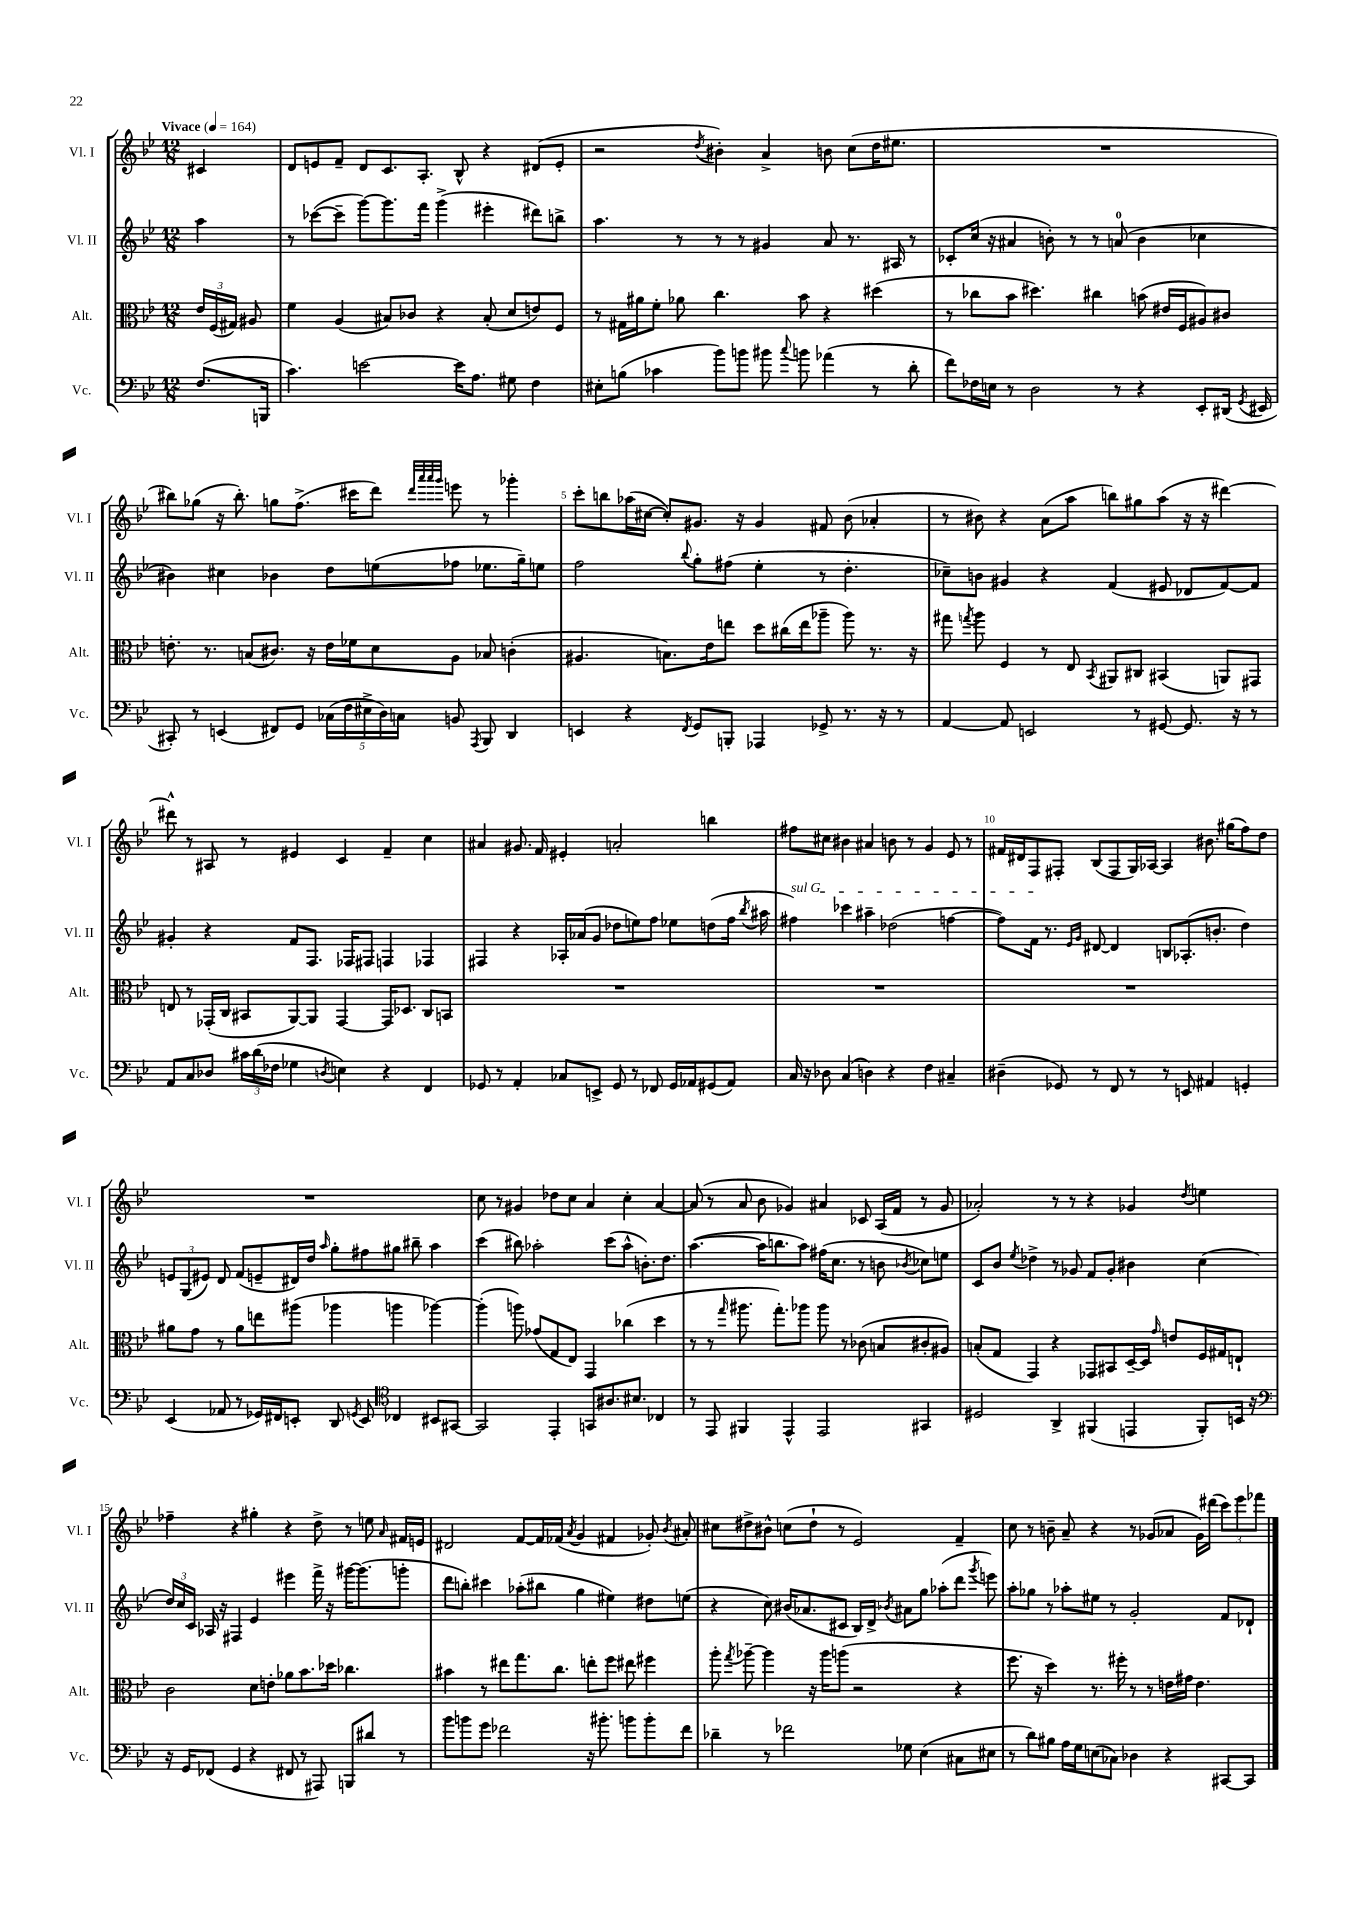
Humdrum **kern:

**kern	**kern	**kern	**kern
*staff4	*staff3	*staff2	*staff1
*clefF4	*clefC3	*clefG2	*clefG2
*k[b-e-]	*k[b-e-]	*k[b-e-]	*k[b-e-]
*M12/8	*M12/8	*M12/8	*M12/8
*MM164	*MM164	*MM164	*MM164
(8.F	24e-	4aa	4c#
.	(24F	.	.
.	24G#)	.	.
.	8A#	.	.
16BBB	.	.	.
=	=	=	=
4.c)	4f	8r	8d
.	.	([8ccc-	8e
.	(4A	8ccc-~]	8f~
[2e	.	[8ggg)	8d
.	8B#)	8.ggg]	8.c
.	8c-	.	.
.	.	16fff	8.A'
.	4r	(4ggg^	.
16e]	.	.	8B-^^
8.A	.	.	.
.	(8B#'	4eee#'	4r
8G#	8d	.	.
4F	8e)	8ddd#)	(8d#
.	8F	8bb^	8e'
=	=	=	=
8E#'	8r	4.aa	2r
(8B	16G#	.	.
.	16a#	.	.
4c-	8f'	.	.
.	8a-	8r	.
.	.	.	8qdd
8b-)	4.cc	8r	4b#')
8b	.	8r	.
8b#	.	4g#	4a^
8qqcc	.	.	.
8b	8b-	.	.
(4a-	4r	8a	8b
.	.	8.r	(8cc
8r	(4dd#	.	16dd
.	.	16A#	8.ee#
8d'	.	8r	.
=	=	=	=
8f)	8r	8c-'	1.r
16F-	8cc-	(16cc	.
16E	.	16r	.
8r	8b-	4a#	.
2D	4.dd#)	.	.
.	.	8b')	.
.	.	8r	.
.	4cc#	8r	.
8r	.	(8a	.
4r	(8b	4b	.
.	16e#	.	.
.	16F	.	.
8EE-'	8A#)	4cc-	.
(16DD#	8c#	.	.
8qGG	.	.	.
16EE#	.	.	.
=	=	=	=
8CC#')	8.e'	4b#)	8bb#)
8r	.	.	(8gg-
.	8.r	.	.
(4EE	.	4cc#	16r
.	.	.	8.bb#')
.	(8B	.	.
8FF#)	8.c#)	4b-	8gg
8GG	.	.	(8.ff^
.	16r	.	.
(20C-	16e	8dd	.
20F	.	.	.
.	16f-	.	16ccc#
20E#^	.	.	.
.	8d	(8ee	8ddd)
20D)	.	.	.
20C	.	.	.
.	.	.	32qqddd
.	.	.	32qqaaa
.	.	.	32qqaaa
.	.	.	32qqggg
8BB	8A	8ff-	8eee
8qAAA	.	.	.
8BBB-	8B-	8.ee-	8r
4DD	(4c'	.	4ggg-'
.	.	16gg~)	.
.	.	8ee	.
=	=	=	=
4EE	4.A#	2ff	8ccc'
.	.	.	8bb
4r	.	.	(16aa-
.	.	.	[16cc#
.	8.B)	.	8cc#'])
8qFF	.	8qqbb-	.
8GG	.	8gg'	8.g#
.	16e-	.	.
8BBB'	8ee	(8ff#	.
.	.	.	16r
4AAA-	8dd	4ee-'	4g#
.	(16cc#	.	.
.	16ee	.	.
8GG-^	8aa-~	8r	8f#
8.r	8aa-)	4.dd'	(8b-
.	8.r	.	4a-'
16r	.	.	.
8r	.	.	.
.	16r	.	.
=	=	=	=
[4AA	8gg#	8cc-~)	8r
.	8qgg	.	.
.	8aa	8b	8b#)
8AA]	4F	4g#	4r
2EE	.	.	.
.	8r	4r	(8a
.	8E-	.	8aa
.	8qBB-	.	.
.	8AA#	(4f	8bb)
8r	8C#	.	8gg#
[8GG#	(4BB#	8e#	(8aa
8.GG#]	.	8d-	16r
.	.	.	16r
.	8AA)	[8f)	[4ddd#)
16r	.	.	.
8r	8GG#	8f]	.
=	=	=	=
8AA	8E	4g#'	8ddd#^^]
8C	8r	.	8r
8D-	(16GG-'	4r	8A#
.	16C	.	.
24c#	8BB#	.	8r
(24d	.	.	.
24F-	.	.	.
4G-	[8AA)	8f	4e#
.	8AA]	8.F	.
8qD	.	.	.
4E)	[4GG-	.	4c
.	.	16F-	.
.	.	8F#	.
4r	16GG-]	4F	4f~
.	8.D-	.	.
4FF	8C	4F-	4cc
.	8BB	.	.
=	=	=	=
8GG-	1.r	4F#	4a#
8r	.	.	.
4AA'	.	4r	8.g#
.	.	.	16f
8C-	.	16A-'	4e#'
.	.	(16a-	.
8EE^	.	8g	.
8GG-	.	8dd-	2a'
8r	.	8ee)	.
8FF-	.	8ff	.
16GG-	.	8ee-	.
16AA-	.	.	.
(8GG#	.	(8dd	4bb
8AA-)	.	16ff	.
.	.	8qbb-	.
.	.	16aa#	.
=	=	=	=
16C	1.r	4ff#)	8ff#
16r	.	.	.
8D-	.	.	8cc#
(4C	.	4ccc-	4b#
4D)	.	4aa#~	4a#
4r	.	(2dd-	8b
.	.	.	8r
4F	.	.	4g
4C#~	.	[4ff	8e-
.	.	.	8r
=	=	=	=
(4D#~	1.r	8ff])	16f#
.	.	.	16d#
.	.	16f	8F
.	.	8.r	.
8GG-)	.	.	8F#'
.	.	16qqe-	.
.	.	16qqg	.
8r	.	[8d#	(8B-
8FF	.	4d#]	8F#
8r	.	.	16G)
.	.	.	[16A-
8r	.	8B	4A-]
8EE	.	(8.A-'	.
4AA#	.	.	8.b#
.	.	8.b'	.
.	.	.	(16gg#
4GG'	.	4dd)	8ff)
.	.	.	8dd
=	=	=	=
(4EE-	8a#	12e	1.r
.	.	(12G	.
.	8g	.	.
.	.	12e#)	.
8AA-	8r	8d	.
8r	8a#	(8f	.
16GG-)	8ee	8e~	.
16FF#	.	.	.
8EE'	(8aa#	16d#)	.
.	.	16dd	.
.	.	16qqaa	.
8DD	4aa-	8gg'	.
8qGG	.	.	.
8EE	.	8ff#	.
*clefC4	*	*	*
4C-	4aa	8gg#	.
.	.	8bb#~	.
8BB#	[4aa-)	4aa	.
[8GG#	.	.	.
=	=	=	=
2GG#]	(4aa-']	(4ccc	8cc
.	.	.	8r
.	8aa)	8bb#)	4g#
.	(8g-	2aa-'	.
4EE-'	8G	.	8dd-
.	8E-)	.	8cc
8GG	4GG	.	4a
8.A#	.	(8ccc	.
.	(4cc-	8aa-^^	4cc'
8.B#	.	.	.
.	.	8.b')	.
4C-	4dd	.	[4a
.	.	8.dd	.
=	=	=	=
8r	8r	([4.aa	(8a]
8EE-	8r	.	8r
.	16qqgg	.	.
4FF#	8.aa#	.	8a
.	.	16aa]	8b-
.	8.gg')	8.bb	.
4EE-^^	.	.	4g-)
.	8aa-	8aa)	.
2EE-	8aa-	(16ff#	4a#
.	.	8.cc	.
.	8r	.	.
.	(8c-	8r	8c-
.	8B	8b	(16A
.	.	.	16f
.	.	8qb-	.
4GG#	8c#'	8cc-)	8r
.	8A#)	8ee	8g-
=	=	=	=
2D#	(8B'	8c	2a-')
.	8G	8b-	.
.	.	8qee-	.
.	4GG)	4dd-^	.
4AA^	4r	8r	8r
.	.	8g-	8r
(4FF#	8GG-	8f	4r
.	8BB#	8g-'	.
4EE	[16D~	4b#	4g-
.	16D]	.	.
.	16qqg	.	.
.	8e	.	.
.	.	.	8qdd
8FF#')	16F	(4cc	4ee
.	16G#	.	.
16BB	8E`	.	.
16r	.	.	.
=	=	=	=
*clefF4	*	*	*
16r	2c	24dd)	4ff-~
.	.	24cc	.
16GG	.	.	.
.	.	24c	.
(8FF-	.	16A-	.
.	.	16r	.
4GG	.	4F#	4r
4r	8d	4e-	4gg#'
.	8e'	.	.
8FF#	8a-	4eee#	4r
8r	8.b-	.	.
8AAA#)	.	16fff^	8dd^
.	16dd-	16r	.
8BBB	4.cc-	[16ggg#	8r
.	.	(8.ggg#]	.
8d#	.	.	8ee
.	.	.	16qqa
8r	.	8ggg'	16f#
.	.	.	16e
=	=	=	=
8b-	4b#	8ddd	2d#
8b	.	8bb')	.
8g	8r	4ccc#	.
2f-	8ee#	.	.
.	8.gg	(8aa-'	[8f
.	.	8bb#	16f]
.	8.cc	.	(16f-
.	.	.	8qa
.	.	4gg	4g
16r	8ee'	.	.
8.b#'	.	.	.
.	8ff	4ee#)	4f#
8b	8ee#	.	.
8b'	4ff#	8dd#	8g-')
.	.	.	8qb-
8f-	.	(8ee	8a#'
=	=	=	=
4d-~	8aa'	4r	8cc#
.	8qgg	.	.
.	[8aa-~	.	8dd#^
8r	4aa-]	8cc)	8b#^^
2f-	.	(16b#	(8cc
.	.	8.a-	.
.	16r	.	8dd#`
.	16aa-	.	.
.	(8aa	8c#	8r
.	2r	16B-)	2e-)
.	.	16d^	.
.	.	8qb-	.
8G-	.	8a#	.
(4E-	.	8gg	.
.	.	(8aa-'	.
8C#	4r	8ddd	4f~
.	.	8qggg	.
8E#	.	8eee)	.
=	=	=	=
8r	8.ff	8aa'	8cc
8d)	.	8gg-	8r
.	16r	.	.
8B#	4dd)	8r	8b~
16A	.	8aa-'	8a~
16G	.	.	.
(8E	8.r	8ee#	4r
8C-)	.	8r	.
.	16ff#'	.	.
4D-	8r	2g'	8r
.	8r	.	(8g-
4r	16e	.	8a-
.	16g#	.	.
.	4.e	.	16g-)
.	.	.	(16ddd#
[8CC#	.	8f	12ccc)
.	.	.	12eee-
8CC#]	.	8d-`	.
.	.	.	12fff-
==	==	==	==
*-	*-	*-	*-
